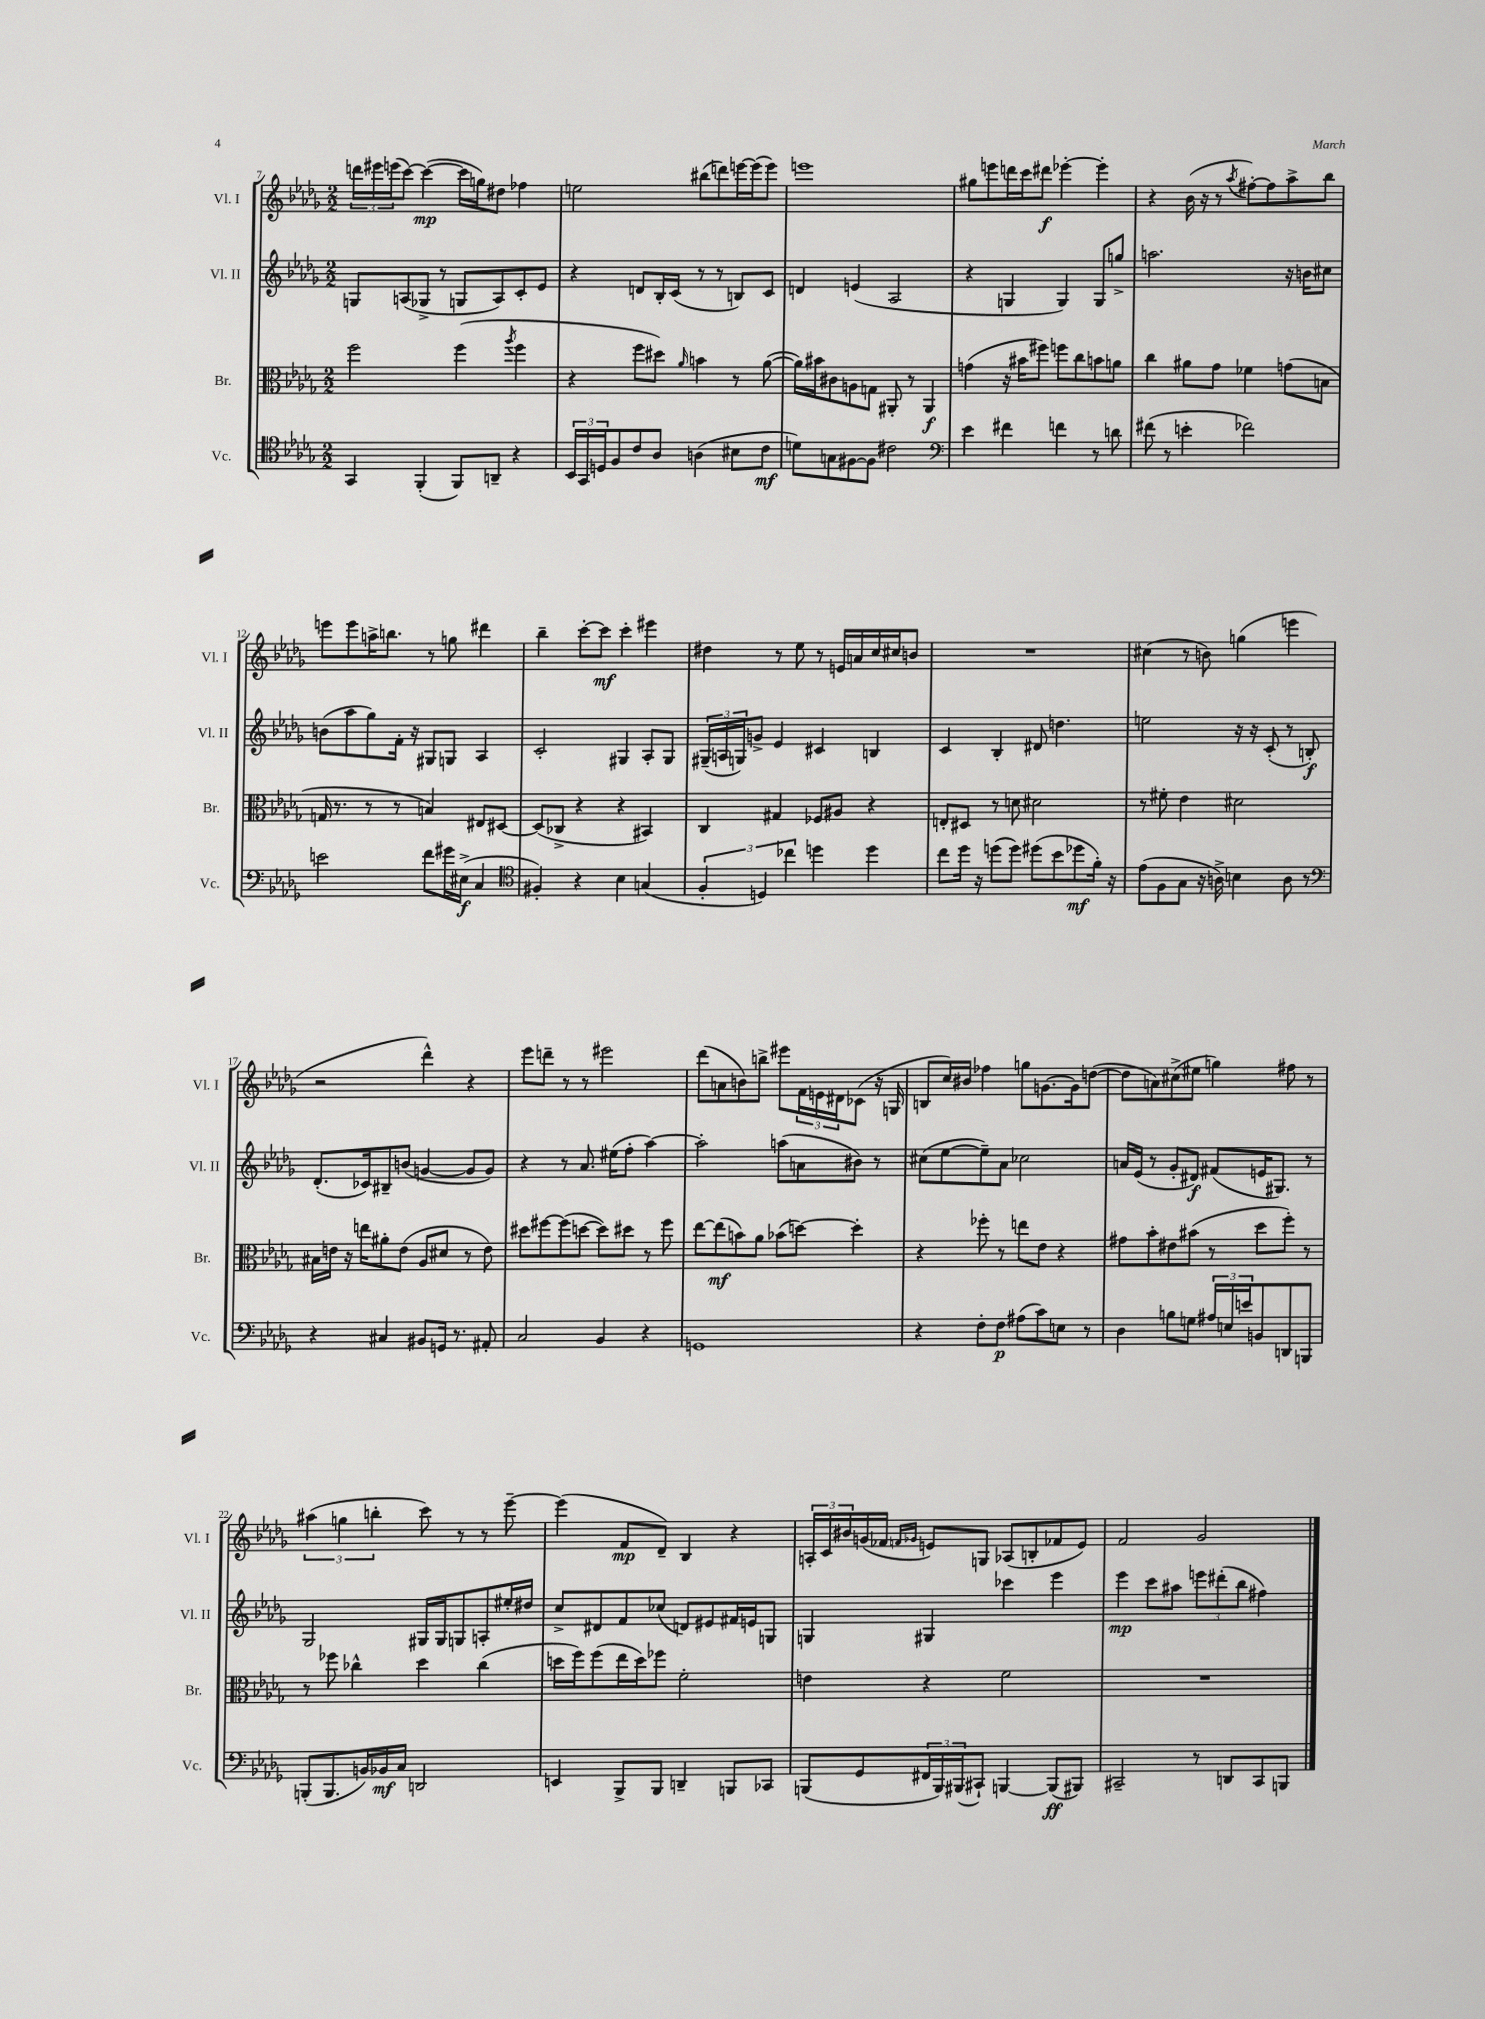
<<
\new StaffGroup <<
\new Staff = "s0" \with { instrumentName = "Vl. I" shortInstrumentName = "Vl. I" } {
    \clef treble \key des \major \numericTimeSignature \time 2/2
    \tuplet 3/2 { d'''16 eis'''16 e'''16( } c'''8~) c'''4~\mp( c'''16 g''16) dis''8 fes''4 |
    e''2 bis''8( d'''8) e'''16~ e'''16( e'''8) |
    e'''1 |
    gis''8 e'''8 d'''16 c'''16 dis'''8\f ees'''4~-. ees'''4-. |
    r4 bes'16( r16 r8 \acciaccatura { aes''8 } fis''8~-.) fis''8 aes''8-> bes''8 |
    e'''8 e'''8 a''16-> b''8. r8 g''8 dis'''4 |
    bes''4-- c'''8~-. c'''8\mf c'''4-. eis'''4 |
    dis''4 r8 ees''8 r8 e'16 a'16 c''16 cis''16 b'8 |
    R1 |
    cis''4( r8 b'8) g''4( e'''4 |
    r2 des'''4-^) r4 |
    ees'''8 d'''8-- r8 r8 eis'''2 |
    des'''8( a'8 b'8) b''8-> eis'''8 \tuplet 3/2 { f'16 e'16 dis'16 } ces'8( r16 g16 |
    b8 c''16) bis'16 fes''4 g''8 g'8.~ g'16 d''8~( |
    d''8 a'8) cis''8->( eis''8 g''4) fis''8 r8 |
    \tuplet 3/2 { ais''4( g''4 b''4-. } c'''8) r8 r8 ees'''8~-- |
    ees'''4( f'8\mp des'8--) bes4 r4 |
    \tuplet 3/2 { a16-. c'16 bis'16 } g'16( fes'16 \grace { f'16 ges'16 } e'8) g8 aes8( b8-. fes'8 e'8) |
    f'2 ges'2 \bar "|." |
}
\new Staff = "s1" \with { instrumentName = "Vl. II" shortInstrumentName = "Vl. II" } {
    \clef treble \key des \major \numericTimeSignature \time 2/2
    g8 a8( ges8-> r8 g8 a8) c'8-. ees'8 |
    r4 d'8 bes16-. c'16( r8 r8 b8) c'8 |
    d'4 e'4( aes2 |
    r4 g4 g4) g8 g''8-> |
    a''2. r16 b'16 cis''8 |
    b'8( aes''8 ges''8) f'16-. r16 gis8 g8 aes4 |
    c'2-. gis4 aes8-. gis8 |
    \tuplet 3/2 { gis16--( a16 g16) } g'8-> ees'4 cis'4 b4 |
    c'4 bes4-. dis'8 d''4. |
    e''2 r16 r16 c'8-.( r8 b8-.\f) |
    des'8.-.( ces'16) bis8-- b'8( g'4~ g'8 g'8) |
    r4 r8 aes'8. eis''16( f''8-. aes''4~) |
    aes''2-. a''8( a'8 bis'8) r8 |
    cis''8( ees''8~ ees''8--) aes'8 ces''2 |
    a'16 ees'16( r8 ges'8-. dis'8\f) fis'8( e'16 gis8.) r8 |
    ges2 gis16 gis16 g8 a8-. eis''16-. dis''16 |
    c''8-> dis'8 f'8 ces''8( d'8) eis'8 fis'16 e'16 g8 |
    g4 gis4 ces'''4 ees'''4 |
    ees'''4\mp c'''8 ais''8 \tuplet 3/2 { e'''8 dis'''8-.( bes''8 } fis''4) \bar "|." |
}
\new Staff = "s2" \with { instrumentName = "Br." shortInstrumentName = "Br." } {
    \clef alto \key des \major \numericTimeSignature \time 2/2
    f''2 f''4( \acciaccatura { aes''8 } f''4 |
    r4 f''8 dis''8) \grace { aes'16 } b'4 r8 aes'8~( |
    aes'16) bis'16 cis'8 a8 g8 ais,8-. r8 ais,4\f |
    g'4( r16 bis'16 fis''8) f''8 c''8 b'8 a'8 |
    c''4 ais'8 ges'8 fes'4 g'8( b8 |
    g16 r8. r8 r8 b4) eis8 dis8~ |
    dis8( ces8-> r4 r4 bis,4) |
    c4 gis4 fes8 ais8 r4 |
    e8-. dis8 r8 d'8 dis'2 |
    r8 fis'8-. ees'4 dis'2 |
    bis16 e'16 r16 e''16 ais'8-. e'8( aes8 dis'8 r8 e'8) |
    dis''8 fis''8~ fis''8( d''8~ d''8) dis''8 r8 fis''8 |
    ees''8~ ees''8\mf( b'8) aes'8 bes'8( d''8~) d''4-. |
    r4 fes''8-. r8 e''8 ees'8 r4 |
    gis'8 bes'8-. eis'8 bis'8( r8 des''8 f''8-.) r8 |
    r8 fes''8 ces''4-^ des''4 ces''4( |
    d''16 f''16) f''8( ees''16 d''16) fes''8 f'2-. |
    e'4 r4 f'2 |
    R1 \bar "|." |
}
\new Staff = "s3" \with { instrumentName = "Vc." shortInstrumentName = "Vc." } {
    \clef tenor \key des \major \numericTimeSignature \time 2/2
    ges,4 f,4-.( f,8) a,8-- r4 |
    \tuplet 3/2 { bes,16 ges,16 d16 } f8 c'8 aes8 a4( bis8 c'8\mf |
    d'8) g8 fis8~ fis8 cis'2 |
    \clef bass ees'4 fis'4 f'4 r8 d'8 |
    fis'8( r8 e'4-. fes'2) |
    e'2 f'8 gis'16 eis16->\f( c4 |
    \clef tenor fis4-.) r4 bes4 g4( |
    \tuplet 3/2 { f4-. d4) ces''4 } d''4 d''4 |
    c''8 des''16 r16 d''8( d''8) dis''8( bes'8 des''8\mf f'16-.) r16 |
    ees'8( f8 ges8 r16 a16->) b4 a8 r8 |
    \clef bass r4 cis4 bis,8 g,16 r8. ais,8-. |
    c2 bes,4 r4 |
    g,1 |
    r4 f8-. f8\p ais8( c'8) e8 r8 |
    des4 b8 g8 \tuplet 3/2 { ais16 e16 e'16 } b,8 d,8 b,,8 |
    b,,8-.( b,,8. b,16) bes,16\mf c16 d,2 |
    e,4 bes,,8-> bes,,8 d,4-- b,,8 ces,8 |
    b,,8( ges,8 \tuplet 3/2 { fis,16 b,,16) bis,,16( } cis,8-!) b,,4~ b,,8\ff( bis,,8) |
    cis,2-- r8 d,8 cis,8 b,,8 \bar "|." |
}
>>
>>
\layout { \context { \Score currentBarNumber = #7 } }
